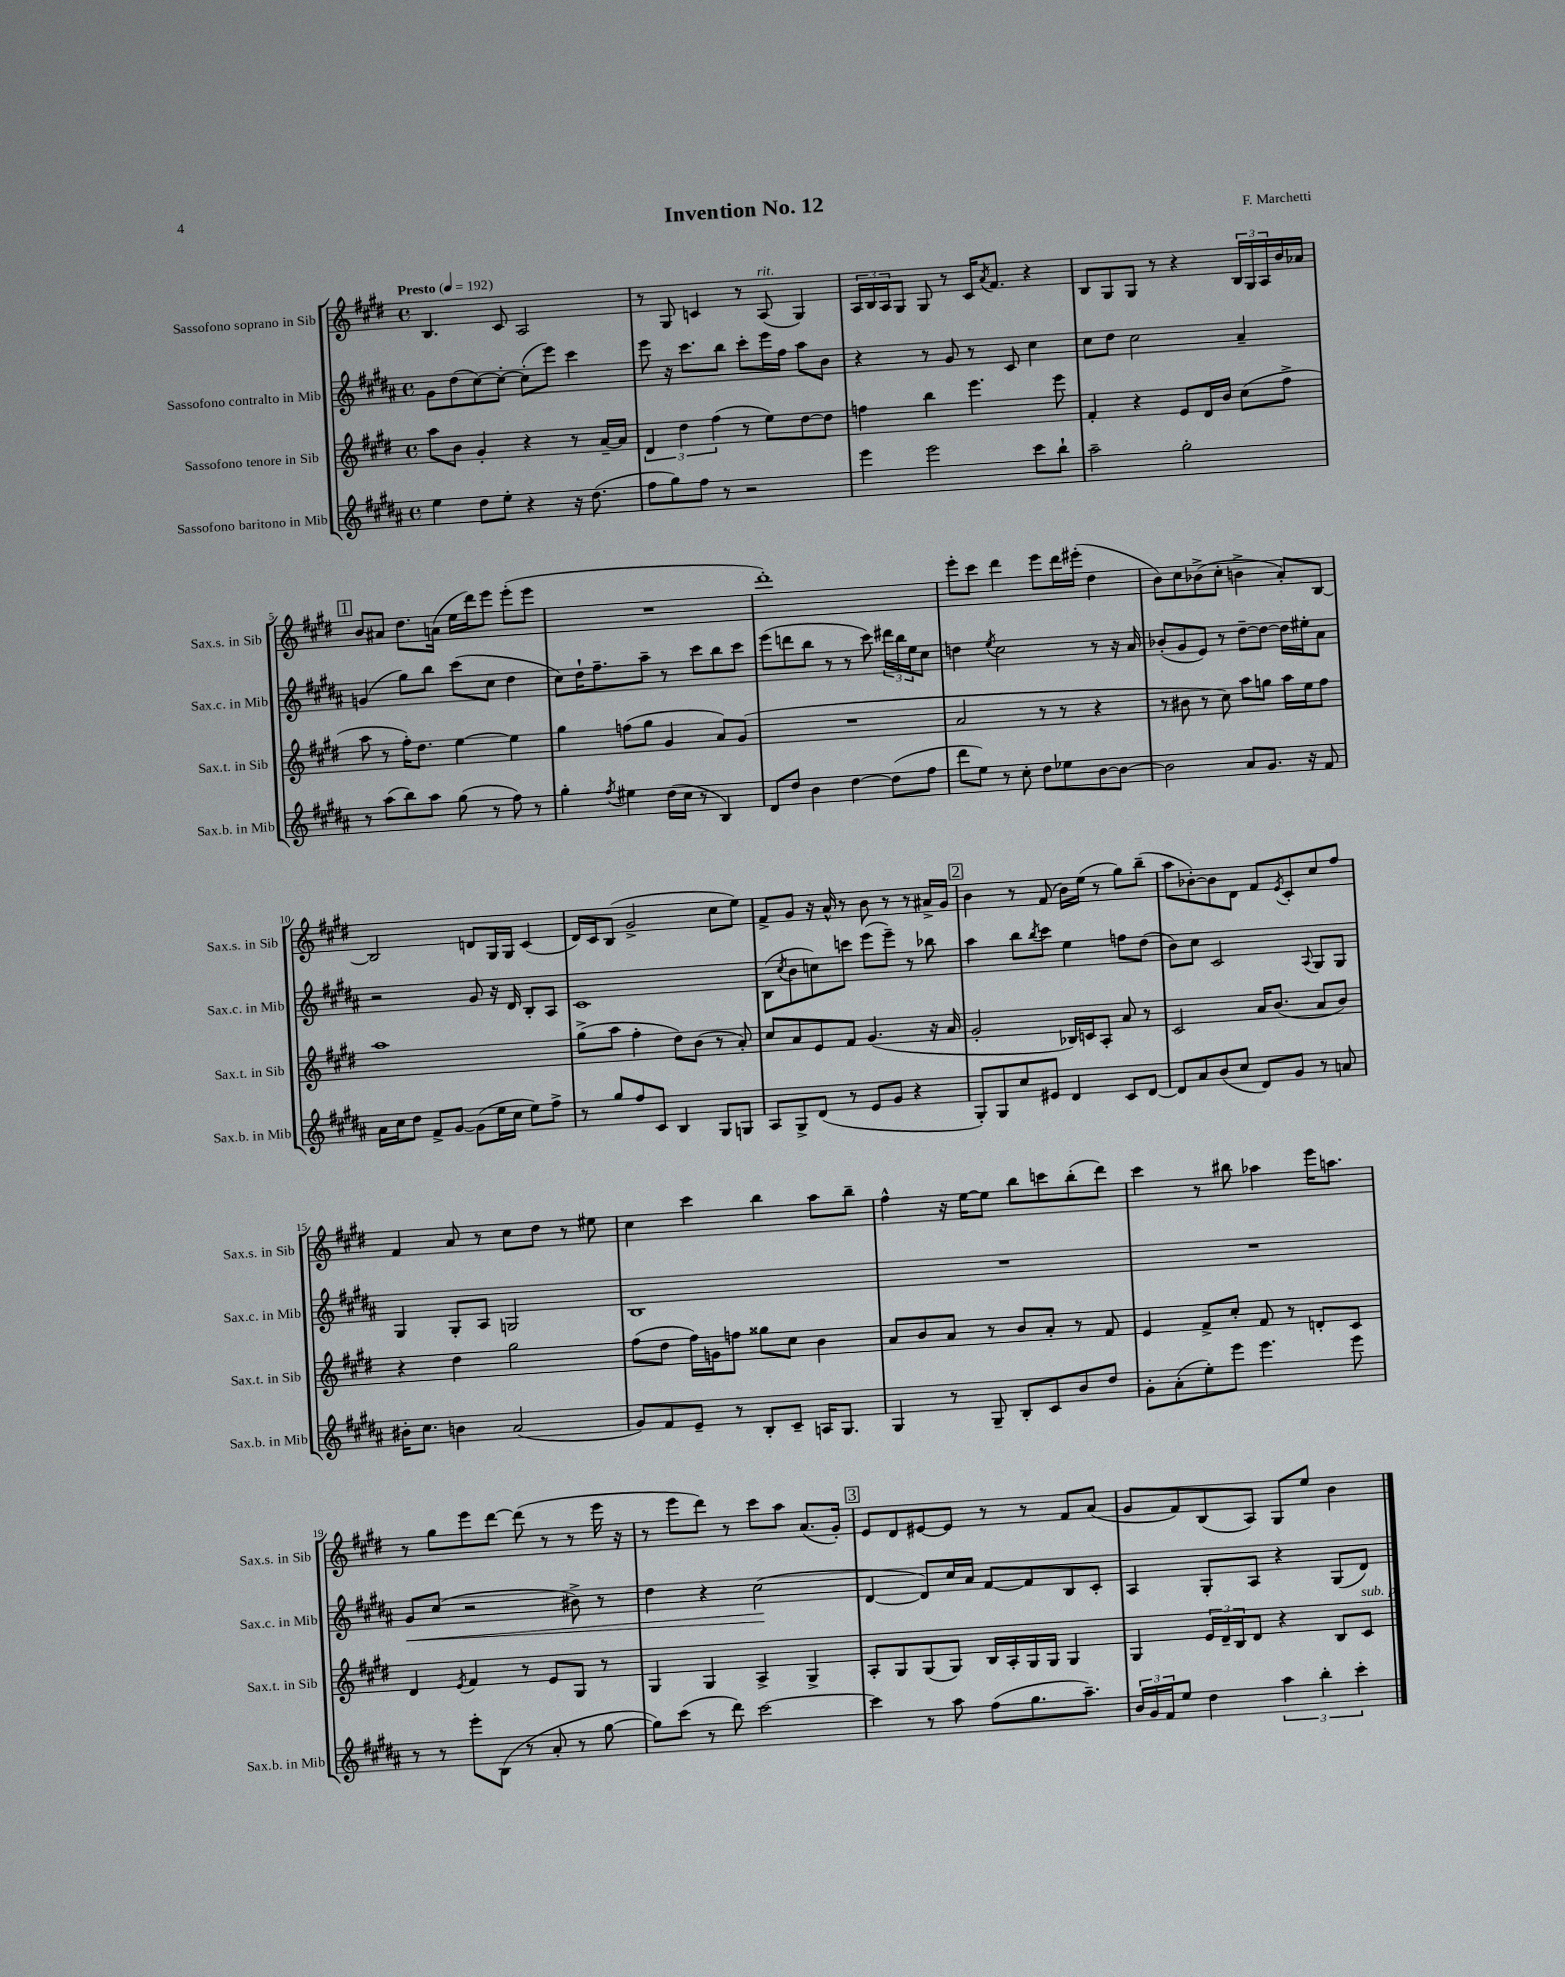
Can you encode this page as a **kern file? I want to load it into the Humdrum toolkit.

**kern	**kern	**kern	**kern
*staff4	*staff3	*staff2	*staff1
*clefG2	*clefG2	*clefG2	*clefG2
*k[f#c#g#d#a#]	*k[f#c#g#d#]	*k[f#c#g#d#a#]	*k[f#c#g#d#]
*M4/4	*M4/4	*M4/4	*M4/4
*met(c)	*met(c)	*met(c)	*met(c)
*MM192	*MM192	*MM192	*MM192
4ee	8aa	8g#	4.B
.	8b	(8dd#	.
8dd#	4g#'	[8cc#)	.
8ee'	.	8cc#'_	8c#
4r	4r	(8cc#']	2A
.	.	8eee)	.
16r	8r	4ccc#	.
(8.dd#	.	.	.
.	[16a~	.	.
.	16a]	.	.
=	=	=	=
8ff#	6d#	8eee	8r
8gg#)	.	16r	8G#
.	6dd#	.	.
.	.	8.ccc#	.
8ff#	.	.	4c
.	(6ff#	.	.
8r	.	8bb	.
2r	8r	8ccc#'	8r
.	8ee)	16eee	(8A
.	.	16ff#	.
.	[8dd#	8aa#	4G#)
.	8dd#]	8b	.
=	=	=	=
4eee	4ff	4r	24A
.	.	.	24B
.	.	.	24A
.	.	.	8G#
2eee	4bb	8r	8G#
.	.	8g#	8r
.	4.eee	8r	16c#
.	.	.	8qa
.	.	.	8.f#
.	.	8c#	.
8ccc#	.	4cc#	4r
8bb`	8eee	.	.
=	=	=	=
2aa#~	4f#'	8cc#	8B
.	.	8dd#	8G#
.	4r	2cc#	8G#
.	.	.	8r
2gg#'	8e	.	4r
.	16d#	.	.
.	16b	.	.
.	(8cc#	4a#~	24B
.	.	.	24G#
.	.	.	24A
.	8ff#^	.	16b
.	.	.	16a-
=	=	=	=
8r	8aa	(4g	8b
(8aa#	8r	.	8a#
8bb)	16ff#')	8gg#)	8.dd#
.	8.dd#	.	.
8aa#	.	8bb	.
.	.	.	(16a
(8gg#	[4ee	(8ccc#	16ee
.	.	.	16ddd#)
8r	.	8cc#	8eee
8ff#)	4ee]	4dd#	(8eee'
8r	.	.	8eee
=	=	=	=
4gg#'	4gg#	8cc#)	1r
.	.	16dd#`	.
.	.	8.ff#~	.
8qff#	.	.	.
4ee#	(8ff	.	.
.	8gg#	8aa#~	.
(16dd#	4g#	8r	.
16cc#	.	.	.
8r	.	8ccc#	.
4B)	8a)	8bb	.
.	(8g#	8ccc#	.
=	=	=	=
8d#	1r	(8eee	1ddd#')
8dd#	.	8ddd	.
4b	.	8bb	.
.	.	8r	.
[4dd#	.	8r	.
.	.	8ccc#)	.
(8dd#]	.	24ddd#	.
.	.	24bb	.
.	.	24ee	.
8ff#	.	8cc#	.
=	=	=	=
8ddd#	2a	4dd	8eee'
8ee)	.	.	8ccc#
.	.	8qee	.
8r	.	2cc#	4ddd#
8cc#'	.	.	.
8dd#	8r	.	8eee
8ee-	8r	.	16ddd#
.	.	.	(16eee#'
[8b	4r	8r	4dd#
8b_	.	16r	.
.	.	16a#	.
=	=	=	=
2b]	8r	(8b-'	8b)
.	8b#	8g#	8cc#
.	8r	8e)	(8b-^
.	8cc#)	8r	8cc#'
8a#	8aa	[8dd#~	4b^
8.g#	8gg	8dd#_	.
.	16aa	16dd#]	8a')
16r	16ee	16ee#'	.
8f#	8ff#	8a#	[8B
=	=	=	=
16a#	1aa	2r	2B]
16cc#	.	.	.
8dd#	.	.	.
8f#^	.	.	.
[8g#	.	.	.
(8g#]	.	8g#	8d
16ee	.	16r	16G#
16cc#	.	16d#	16G#
8ee)	.	8B'	(4c#
8ff#^	.	8A#	.
=	=	=	=
8r	(8gg#^	1c#	16d#)
.	.	.	16c#
8gg#	8aa	.	(8B
8ff#	4ff#'	.	2g#^
8c#	.	.	.
4B	8dd#)	.	.
.	(8b	.	.
8G#	8r	.	8cc#
8G	8a')	.	8ee)
=	=	=	=
8A#	8cc#	(8B	8f#^
.	.	8qcc#	.
8G#^	8a	8b	8g#
(8d#	8e	8cc)	16r
.	.	.	16a^^
8r	8f#	8ccc	8r
8e	(4.g#	(8eee	8b
8g#	.	8eee~)	8r
4r	.	8r	8r
.	16r	8bb-	16a#^
.	16a	.	16g#
=	=	=	=
8G#')	2g#'	4aa#	4b
8G#	.	.	.
8cc#	.	8bb	8r
.	.	8qbb	.
8e#	.	8ccc#	(8f#
4d#	16B-)	4ee	16b)
.	16c	.	(16ee
.	8A'	.	8r
8c#	8a	8ff	8gg#)
[8d#	8r	(8dd#	(8bb~
=	=	=	=
8d#]	2c#	8b)	8aa
8a#	.	8cc#	[8b-')
(8b	.	2c#	8b-]
8cc#	.	.	8d#
8d#)	16a	.	8f#
.	(8.b	.	.
.	.	.	8qe
8g#	.	.	8c#'
.	.	8qqA#	.
8r	8a	8G#	8cc#
8a	8b)	8G#	8ff#
=	=	=	=
16b#'	4r	4G#	4f#
8.cc#	.	.	.
4b	4dd#	8G#'	8a
.	.	8A#	8r
(2a#	2gg#	2G	8cc#
.	.	.	8dd#
.	.	.	8r
.	.	.	8ee#
=	=	=	=
8g#)	(8ff#	1B	4cc#
8f#	8dd#	.	.
8e~	16ff#)	.	4ccc#
.	16g	.	.
8r	8ff	.	.
8B'	8gg##	.	4bb
8c#~	8cc#	.	.
16A	4b	.	8aa
8.G#	.	.	.
.	.	.	8bb~
=	=	=	=
4G#	8a	1r	4ff#^^
.	8b	.	.
8r	8a	.	16r
.	.	.	[16ee
8G#~	8r	.	8ee]
8B'	8b	.	8bb
8c#	8a'	.	8ccc
8b	8r	.	(8bb'
8dd#	8f#	.	8ddd#)
=	=	=	=
8g#'	4e	1r	4ccc#
(8a#'	.	.	.
8ee')	8f#^	.	8r
8eee	8cc#'	.	8bb#
4.eee	8f#	.	4aa-
.	8r	.	.
.	8d'	.	16eee
.	.	.	8.aa
8eee	8c#	.	.
=	=	=	=
8r	4d#	8g#	8r
8r	.	(8cc#	8gg#
.	8qe	.	.
8eee'	4f#	2r	8eee
(8B	.	.	[8ddd#
8r	8r	.	(8ddd#]
8a#'	8e	.	8r
8r	8G#	8b#^)	8r
[8gg#	8r	8r	16eee
.	.	.	16r
=	=	=	=
8gg#])	4G#	4dd#	8r
(8ccc#	.	.	8eee
8r	4G#	4r	8ddd#)
8ddd#)	.	.	8r
[2ccc#	4A^	(2cc#	8ccc#
.	.	.	8aa
.	4G#^	.	(8.a
.	.	.	16g#')
=	=	=	=
4ccc#]	8A'	[4d#	8e
.	8G#	.	8d#
8r	(8G#	8d#])	[8e#
8aa#	8G#)	16cc#	8e#]
.	.	16a#	.
(8ff#	16B	[8f#	8r
.	16A'	.	.
8.gg#	16G#	8f#]	8r
.	16G#	.	.
.	4G#	8B	8f#
8.aa#~)	.	.	.
.	.	8c#'	(8a
=	=	=	=
24b	4G#	4A#	8g#
24g#	.	.	.
24f#	.	.	.
8ee	.	.	8f#)
4dd#	24e	8G#'	(8B
.	24d#~	.	.
.	24B	.	.
.	8d#	8A#	8A)
6aa#	4r	4r	8G#
.	.	.	8ee
6bb'	.	.	.
.	8B	(8G#	4b
6ccc#'	.	.	.
.	8c#	8d#)	.
==	==	==	==
*-	*-	*-	*-
